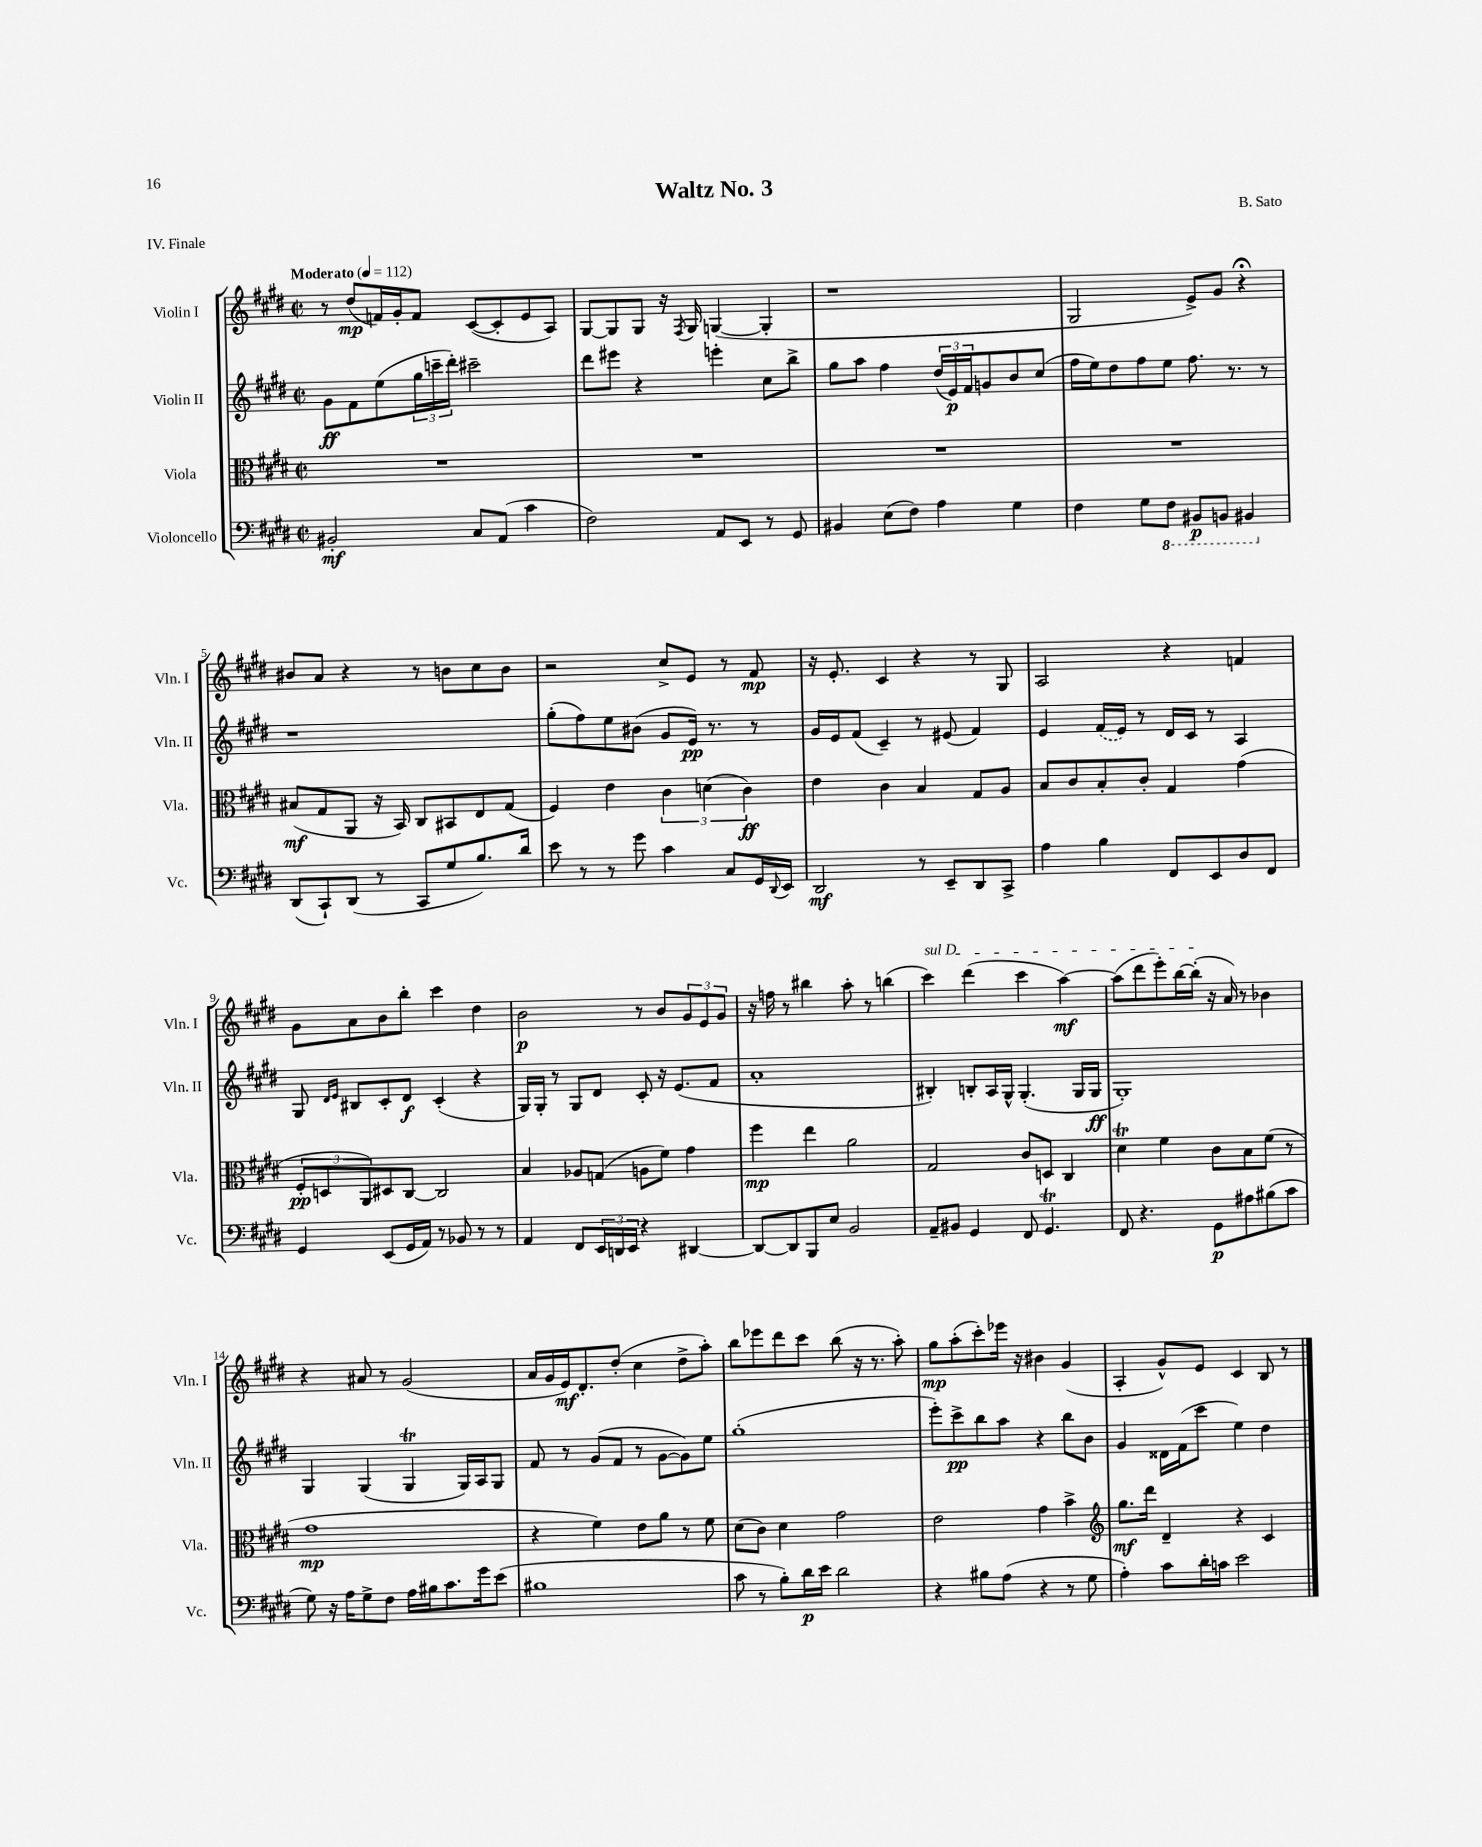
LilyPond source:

\header { title = "Waltz No. 3" composer = "B. Sato" piece = "IV. Finale" }
<<
\new StaffGroup <<
\new Staff = "s0" \with { instrumentName = "Violin I" shortInstrumentName = "Vln. I" } {
    \clef treble \key e \major \defaultTimeSignature \time 2/2 \tempo "Moderato" 4 = 112
    r8 dis''8\mp( f'16) gis'16-. f'8 cis'8~( cis'8-. e'8 a8) |
    gis8~ gis8 gis8 r16 \acciaccatura { fis8 } gis16 g4~( g4-. |
    r1 |
    gis2 e'8->) gis'8 r4\fermata |
    bis'8 a'8 r4 r8 b'8 cis''8 b'8 |
    r2 cis''8-> e'8 r8 fis'8\mp |
    r16 e'8.-. cis'4 r4 r8 gis8 |
    a2 r4 f'4 |
    gis'8 a'8 b'8 b''8-. cis'''4 dis''4 |
    b'2\p r8 b'8 \tuplet 3/2 { gis'8 e'8 gis'8 } |
    r16 f''16 r8 bis''4 a''8-. r8 b''4( |
    \once \override TextSpanner.bound-details.left.text = \markup { \italic "sul D" } cis'''4\startTextSpan) dis'''4( cis'''4 a''4~\mf) |
    a''8( dis'''8 e'''8-.) b''16~ b''16-.\stopTextSpan( r16 a'16) r8 bes'4 |
    r4 ais'8 r8 gis'2( |
    a'16 gis'16 e'16\mf) dis'8.-. dis''8-.( cis''4 dis''8-> a''8-.) |
    b''8 ees'''8 dis'''8 cis'''8 b''8( r16 r8. a''8-.) |
    gis''8\mp a''8-.( cis'''8-.) ees'''16 r16 bis'4 gis'4( |
    a4-. gis'8-^) e'8 cis'4 b8 r8 \bar "|." |
}
\new Staff = "s1" \with { instrumentName = "Violin II" shortInstrumentName = "Vln. II" } {
    \clef treble \key e \major \defaultTimeSignature \time 2/2
    gis'8\ff fis'8 e''8( \tuplet 3/2 { gis''16 c'''16-- dis'''16-.) } cis'''2-- |
    dis'''8 eis'''8 r4 e'''4-. cis''8 b''8-> |
    gis''8 a''8 fis''4 \tuplet 3/2 { dis''16( e'16\p) fis'16 } g'8 b'8 cis''8( |
    fis''16 e''16) dis''8 fis''8 e''8 fis''8. r8. r8 |
    r1 |
    gis''8-.( fis''8) e''8 bis'8( gis'8 e'16\pp) r8. r8 |
    gis'16 e'16 fis'8( cis'4--) r8 eis'8( fis'4) |
    e'4 \once \slurDashed fis'16( e'16) r8 dis'16 cis'16 r8 a4 |
    gis8 \grace { dis'16 e'16 } bis8 cis'8-. dis'8\f cis'4-.( r4 |
    gis16) gis16-. r8 gis8 dis'8 cis'8-. r16 e'8.( fis'8 |
    a'1-. |
    bis4-.) b8-. a16 gis16-^ gis4.-.( gis16 gis16\ff |
    gis1-.) |
    gis4 gis4( gis4\trill gis16) a16 gis8 |
    fis'8 r8 gis'8( fis'8 r8 gis'8~ gis'8) e''8 |
    gis''1-.( |
    e'''8-.) cis'''8->\pp b''8 a''8 r4 b''8 b'8 |
    gis'4 disis'16 fis'16( cis'''8 e''4) dis''4 \bar "|." |
}
\new Staff = "s2" \with { instrumentName = "Viola" shortInstrumentName = "Vla." } {
    \clef alto \key e \major \defaultTimeSignature \time 2/2
    R1 |
    R1 |
    R1 |
    R1 |
    bis8\mf( gis8 a,8 r16 b,16) cis8 bis,8 e8 gis8( |
    fis4) e'4 \tuplet 3/2 { cis'4 d'4( cis'4\ff) } |
    e'4 cis'4 b4 gis8 a8 |
    b8 cis'8 b8-. cis'8-. gis4 gis'4( |
    \tuplet 3/2 { fis8-.\pp d8 a,8) } dis8 cis8~ cis2 |
    b4 aes8 g8( a8 fis'8) gis'4 |
    fis''4\mp e''4 a'2 |
    gis2 cis'8 d8 cis4 |
    dis'4\trill fis'4 cis'8 b8 fis'8( r8 |
    gis'1\mp |
    r4 fis'4) e'8 a'8 r8 fis'8 |
    dis'8( cis'8) dis'4 gis'2 |
    e'2 gis'4 b'4-> |
    \clef treble gis''8.\mf dis'''16 dis'4-- r4 cis'4 \bar "|." |
}
\new Staff = "s3" \with { instrumentName = "Violoncello" shortInstrumentName = "Vc." } {
    \clef bass \key e \major \defaultTimeSignature \time 2/2
    bis,2-.\mf cis8 a,8( cis'4 |
    fis2) a,8 e,8 r8 gis,8 |
    bis,4 e8( fis8) a4 gis4 |
    fis4 gis8 \ottava #-1 fis,8 bis,,8\p b,,8 bis,,4 \ottava #0 |
    dis,8( cis,8-!) dis,8( r8 cis,8 gis8 b8.) dis'16 |
    e'8 r8 r8 gis'8 cis'4 cis8 gis,16 \appoggiatura { dis,8 } e,16 |
    dis,2\mf r8 e,8-- dis,8 cis,8-> |
    a4 b4 fis,8 e,8 dis8 fis,8 |
    gis,4 e,8( gis,16 a,16) r8 bes,8 r8 r8 |
    a,4 fis,8 \tuplet 3/2 { e,16 d,16 e,16 } r4 dis,4~ |
    dis,8~ dis,8 b,,8 e8 b,2 |
    a,8-- bis,8 gis,4 fis,8 gis,4.\trill |
    fis,8 r4. gis,8\p ais8 bis8( cis'8 |
    gis8) r16 a16 gis8-> fis8 a16 bis16 cis'8. gis'16 e'8( |
    bis1 |
    cis'8 r8 b8-.) dis'16\p e'16 dis'2 |
    r4 bis8 a8( r4 r8 gis8 |
    a4-.) cis'8 dis'16-. c'16 e'2 \bar "|." |
}
>>
>>
